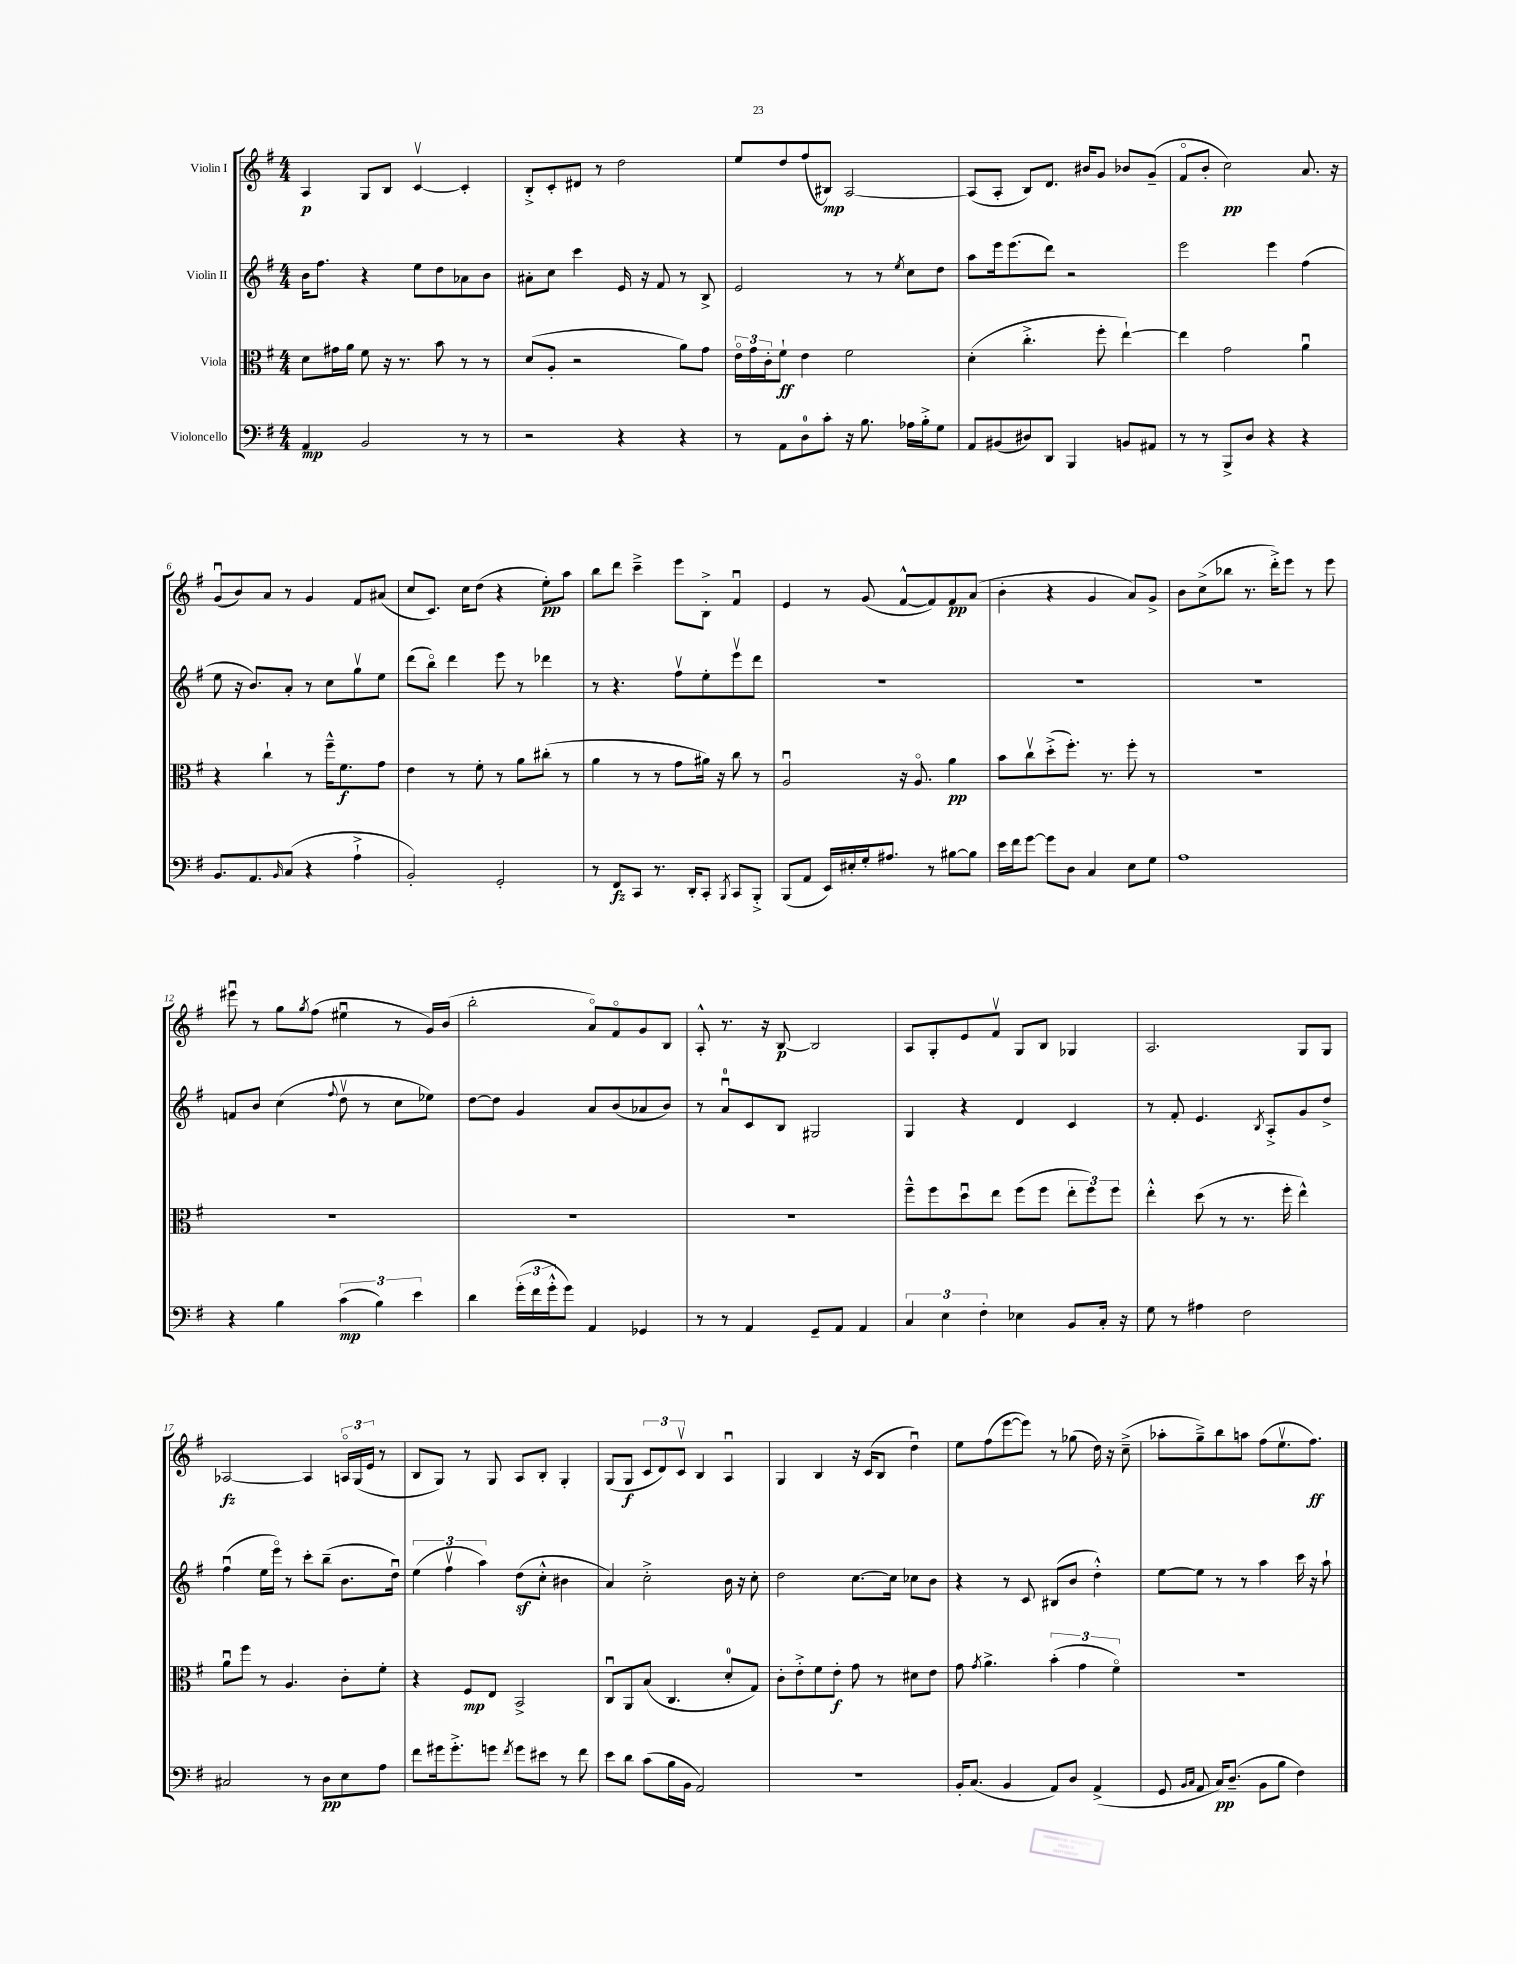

**kern	**dynam	**kern	**dynam	**kern	**kern	**dynam
*part4	*part4	*part3	*part3	*part2	*part1	*part1
*staff4	*staff4	*staff3	*staff3	*staff2	*staff1	*staff1
*I"Violoncello	*	*I"Viola	*	*I"Violin II	*I"Violin I	*
*clefF4	*	*clefC3	*	*clefG2	*clefG2	*
*k[f#]	*	*k[f#]	*	*k[f#]	*k[f#]	*
*M4/4	*	*M4/4	*	*M4/4	*M4/4	*
=1	=1	=1	=1	=1	=1	=1
4AA/	mp	8d\L	.	16b\KL	4A/	p
.	.	.	.	8.ff#\J	.	.
.	.	16g#X\L	.	.	.	.
.	.	16a\JJ	.	.	.	.
2BB/	.	8f#\	.	4r	8G/L	.
.	.	16r	.	.	8B/J	.
.	.	8.r	.	.	.	.
.	.	.	.	8ee\L	[4cv/	.
.	.	8b\	.	8dd\	.	.
8r	.	8r	.	8a-X\	4c'/]	.
8r	.	8r	.	8b\J	.	.
=2	=2	=2	=2	=2	=2	=2
2r	.	(8d/L	.	8a#X'\L	8B'^/L	.
.	.	8A'/J	.	8cc\J	8c'/	.
.	.	2r	.	4ccc\	8d#X/J	.
.	.	.	.	.	8r	.
4r	.	.	.	16e/	2dd\	.
.	.	.	.	16r	.	.
.	.	.	.	8f#/	.	.
4r	.	8a\L)	.	8r	.	.
.	.	8g\J	.	8B^/	.	.
=3	=3	=3	=3	=3	=3	=3
8r	.	24e\LL	.	2e/	8ee/L	.
.	.	24g\	.	.	.	.
.	.	24c'\J	.	.	.	.
8AA\L	.	8f#`\J	ff	.	8dd/	.
8D\	.	4e\	.	.	(8ff#/	.
8c'\J	.	.	.	.	8B#X/J)	mp
16r	.	2f#\	.	8r	[2A/	.
8.B\	.	.	.	.	.	.
.	.	.	.	8r	.	.
.	.	.	.	8qee/	.	.
16A-X\LL	.	.	.	8cc\L	.	.
16B'^\J	.	.	.	.	.	.
8G\J	.	.	.	8dd\J	.	.
=4	=4	=4	=4	=4	=4	=4
8AA/L	.	(4d'\	.	8aa\L	(8A/L]	.
(8BB#X/	.	.	.	16eee\k	8A'/J	.
.	.	.	.	(8.eee\	.	.
8D#X/)	.	4.cc'^\	.	.	8B/L)	.
8DD/J	.	.	.	8ddd\J)	8.d/J	.
4BBB/	.	.	.	2r	.	.
.	.	.	.	.	16b#X/KL	.
.	.	8ff#'\	.	.	8g/J	.
8BBn/L	.	[4ee`\)	.	.	8b-X/L	.
8AA#X/J	.	.	.	.	(8g~/J	.
=5	=5	=5	=5	=5	=5	=5
8r	.	4ee\]	.	2eee\	8f#/L	.
8r	.	.	.	.	8b'/J	.
8BBB^/L	.	2g\	.	.	2cc\)	pp
8D/J	.	.	.	.	.	.
4r	.	.	.	4eee\	.	.
4r	.	4au\	.	(4ff#\	8.a/	.
.	.	.	.	.	16r	.
!!LO:LB:g=z
=6	=6	=6	=6	=6	=6	=6
8.BB/L	.	4r	.	8ee\	(8gu/L	.
.	.	.	.	16r	8b/)	.
8.AA/	.	.	.	8.b/L)	.	.
.	.	4cc`\	.	.	8a/J	.
16qqBB/	.	.	.	.	.	.
(8C/J	.	.	.	8a'/J	8r	.
4r	.	8r	.	8r	4g/	.
.	.	16ff#~^^\KL	.	8cc\L	.	.
.	.	8.f#\	f	.	.	.
4A`^\	.	.	.	8ggv\	8f#/L	.
.	.	8g\J	.	8ee\J	(8a#X/J	.
=7	=7	=7	=7	=7	=7	=7
2BB'/)	.	4e\	.	(8ddd\L	8cc/L	.
.	.	.	.	8bb\J)	8.c/J)	.
.	.	8r	.	4ddd\	.	.
.	.	.	.	.	16cc\KL	.
.	.	8f#'\	.	.	(8dd\J	.
2GG'/	.	8r	.	8eee\	4r	.
.	.	8a\L	.	8r	.	.
.	.	(8cc#X'\J	.	4ddd-X\	8ee'\L)	pp
.	.	8r	.	.	8aa\J	.
=8	=8	=8	=8	=8	=8	=8
8r	.	4a\	.	8r	8bb\L	.
8FF#/L	fz	.	.	4.r	8ddd\J	.
8CC/J	.	8r	.	.	4ccc~^\	.
8.r	.	8r	.	.	.	.
.	.	8g\L	.	8ff#v\L	8eee\L	.
16DD'/KL	.	.	.	.	.	.
8CC'/J	.	16a#X\Jk)	.	8ee'\	8B'^\J	.
.	.	16r	.	.	.	.
8qBBB/	.	.	.	.	.	.
8CC/L	.	8cc\	.	8eeev\	4f#u/	.
8BBB'^/J	.	8r	.	8ddd\J	.	.
=9	=9	=9	=9	=9	=9	=9
(8BBB/L	.	2Au/	.	1r	4e/	.
8AA/J	.	.	.	.	.	.
16EE/LL)	.	.	.	.	8r	.
16E#X'/	.	.	.	.	.	.
16G'/J	.	.	.	.	(8g/	.
8.A#X/J	.	.	.	.	.	.
.	.	16r	.	.	[8f#^^/L	.
.	.	8.A/	.	.	.	.
8r	.	.	.	.	8f#/])	.
[8B#X\L	.	4a\	pp	.	8f#/	pp
8B#\J]	.	.	.	.	(8a/J	.
=10	=10	=10	=10	=10	=10	=10
16e\LL	.	8b\L	.	1r	4b'\	.
16f#\J	.	.	.	.	.	.
[8g\J	.	8ccv\	.	.	.	.
8g\L]	.	(8dd'^\	.	.	4r	.
8D\J	.	8.ff#'\J)	.	.	.	.
4C/	.	.	.	.	4g/	.
.	.	8.r	.	.	.	.
8E\L	.	8ff#'\	.	.	8a/L)	.
8G\J	.	8r	.	.	8g^/J	.
=11	=11	=11	=11	=11	=11	=11
1A	.	1r	.	1r	8b\L	.
.	.	.	.	.	(8cc^\	.
.	.	.	.	.	8bb-X\J	.
.	.	.	.	.	8.r	.
.	.	.	.	.	16ddd'^\KL)	.
.	.	.	.	.	8eee\J	.
.	.	.	.	.	8r	.
.	.	.	.	.	8eee\	.
!!LO:LB:g=z
=12	=12	=12	=12	=12	=12	=12
4r	.	1r	.	8fn/L	8eee#Xu\	.
.	.	.	.	8b/J	8r	.
4B\	.	.	.	(4cc\	8gg\L	.
.	.	.	.	.	8qgg/	.
.	.	.	.	.	(8ff#\J	.
.	.	.	.	8qqff#/	.	.
(6c\	mp	.	.	8ddv\	4ee#Xu\	.
.	.	.	.	8r	.	.
6B\)	.	.	.	.	.	.
.	.	.	.	8cc\L	8r	.
6e\	.	.	.	.	.	.
.	.	.	.	8ee-X\J)	16g/LL)	.
.	.	.	.	.	(16b/JJ	.
=13	=13	=13	=13	=13	=13	=13
4d\	.	1r	.	[8dd\L	2bb'\	.
.	.	.	.	8dd\J]	.	.
(24g'\LL	.	.	.	4g/	.	.
24f#\	.	.	.	.	.	.
24g'^^\J	.	.	.	.	.	.
8g\J)	.	.	.	.	.	.
4AA/	.	.	.	8a/L	8a/L)	.
.	.	.	.	(8b/	8f#/	.
4GG-X/	.	.	.	8a-X/	8g/	.
.	.	.	.	8b/J)	8B/J	.
=14	=14	=14	=14	=14	=14	=14
8r	.	1r	.	8r	8A'^^/	.
8r	.	.	.	8au/L	8.r	.
4AA/	.	.	.	8c/	.	.
.	.	.	.	.	16r	.
.	.	.	.	8B/J	[8B/	p
8GG~/L	.	.	.	2G#X/	2B/]	.
8AA/J	.	.	.	.	.	.
4AA/	.	.	.	.	.	.
=15	=15	=15	=15	=15	=15	=15
6C/	.	8ff#~^^\L	.	4G/	8A/L	.
.	.	8ff#\	.	.	8G'/	.
6E\	.	.	.	.	.	.
.	.	8ddu\	.	4r	8e/	.
6F#'\	.	.	.	.	.	.
.	.	8ee\J	.	.	8f#v/J	.
4E-X\	.	(8ff#\L	.	4d/	8G/L	.
.	.	8ff#\J	.	.	8B/J	.
8BB/L	.	12ee'\L	.	4c/	4G-X/	.
.	.	12ff#\)	.	.	.	.
16C'/Jk	.	.	.	.	.	.
.	.	12ff#\J	.	.	.	.
16r	.	.	.	.	.	.
=16	=16	=16	=16	=16	=16	=16
8G\	.	4ee'^^\	.	8r	2.A/	.
8r	.	.	.	8f#'/	.	.
4A#X\	.	(8dd\	.	4.e/	.	.
.	.	8r	.	.	.	.
2F#\	.	8.r	.	.	.	.
.	.	.	.	8qB/	.	.
.	.	.	.	8A'^/L	.	.
.	.	16ff#'\	.	.	.	.
.	.	4ee^^\)	.	8g/	8G/L	.
.	.	.	.	8dd^/J	8G/J	.
!!LO:LB:g=z
=17	=17	=17	=17	=17	=17	=17
2C#X/	.	8au\L	.	(4ff#u\	[2A-X/	fz
.	.	8ff#\J	.	.	.	.
.	.	8r	.	16ee\LL	.	.
.	.	.	.	16eee\JJ)	.	.
.	.	4.A/	.	8r	.	.
8r	.	.	.	8ccc'\L	4A-/]	.
8D\L	pp	.	.	(8bb~\J	.	.
8E\	.	8c'\L	.	8.b\L	24An/LL	.
.	.	.	.	.	(24G/	.
.	.	.	.	.	24e/JJ	.
8A\J	.	8f#'\J	.	.	8r	.
.	.	.	.	16ddu\Jk)	.	.
=18	=18	=18	=18	=18	=18	=18
8f#\L	.	4r	.	(6ee\	8B/L	.
16g#X\k	.	.	.	.	8G/J)	.
.	.	.	.	6ff#v\	.	.
8.g#'^\	.	.	.	.	.	.
.	.	8F#/L	mp	.	8r	.
.	.	.	.	6aa\)	.	.
8gn\J	.	8E/J	.	.	8G/	.
8qf#/	.	.	.	.	.	.
8g\L	.	2BB^/	.	(8ddz\L	8A/L	.
8e#X\J	.	.	.	8cc'^^\J	8B'/J	.
8r	.	.	.	4b#X\	4G'/	.
8f#\	.	.	.	.	.	.
=19	=19	=19	=19	=19	=19	=19
8e\L	.	8Cu/L	.	4a/)	(8G/L	.
8d\J	.	8AA/	.	.	8G/J	f
(8c\L	.	(8B/J	.	2cc'^\	12c/L	.
.	.	.	.	.	12d/)	.
16B\L	.	4.C/	.	.	.	.
.	.	.	.	.	12cv/J	.
16BB\JJ	.	.	.	.	.	.
2AA/)	.	.	.	.	4B/	.
.	.	8d'/L	.	16b\	4Au/	.
.	.	.	.	16r	.	.
.	.	8G/J)	.	8cc'\	.	.
=20	=20	=20	=20	=20	=20	=20
1r	.	8c'\L	.	2dd\	4G/	.
.	.	8e'^\	.	.	.	.
.	.	8f#\	.	.	4B/	.
.	.	8e'\J	f	.	.	.
.	.	8g\	.	[8.cc\L	16r	.
.	.	.	.	.	(16c/KL	.
.	.	8r	.	.	8B/J	.
.	.	.	.	16cc\Jk]	.	.
.	.	8d#X\L	.	8cc-X\L	4ddu\)	.
.	.	8e\J	.	8b\J	.	.
=21	=21	=21	=21	=21	=21	=21
16BB'/KL	.	8g\	.	4r	8ee\L	.
(8.C/J	.	.	.	.	.	.
.	.	8qg/	.	.	.	.
.	.	4.a^\	.	.	(8ff#\	.
4BB/	.	.	.	8r	[8eee\	.
.	.	.	.	8c/	8eee\J])	.
8AA/L)	.	(6b'\	.	(8B#X/L	8r	.
8D/J	.	.	.	8b/J	(8gg-X\	.
.	.	6g\	.	.	.	.
(4AA^/	.	.	.	4dd'^^\)	16dd\)	.
.	.	.	.	.	16r	.
.	.	6f#\)	.	.	.	.
.	.	.	.	.	(8cc~^\	.
=22	=22	=22	=22	=22	=22	=22
8GG/	.	1r	.	[8ee\L	8aa-X'\L	.
16qqBB/LL	.	.	.	.	.	.
16qqC/JJ	.	.	.	.	.	.
8AA/	.	.	.	8ee\J]	8gg~^\)	.
16C/KL)	pp	.	.	8r	8bb\	.
(8.D~/J	.	.	.	.	.	.
.	.	.	.	8r	8aan\J	.
8BB\L	.	.	.	4aa\	(8ff#\L	.
8B\J	.	.	.	.	8.eev\	.
4F#\)	.	.	.	16ccc\	.	.
.	.	.	.	16r	8.ff#\J)	ff
.	.	.	.	8aa`\	.	.
==	==	==	==	==	==	==
*-	*-	*-	*-	*-	*-	*-
